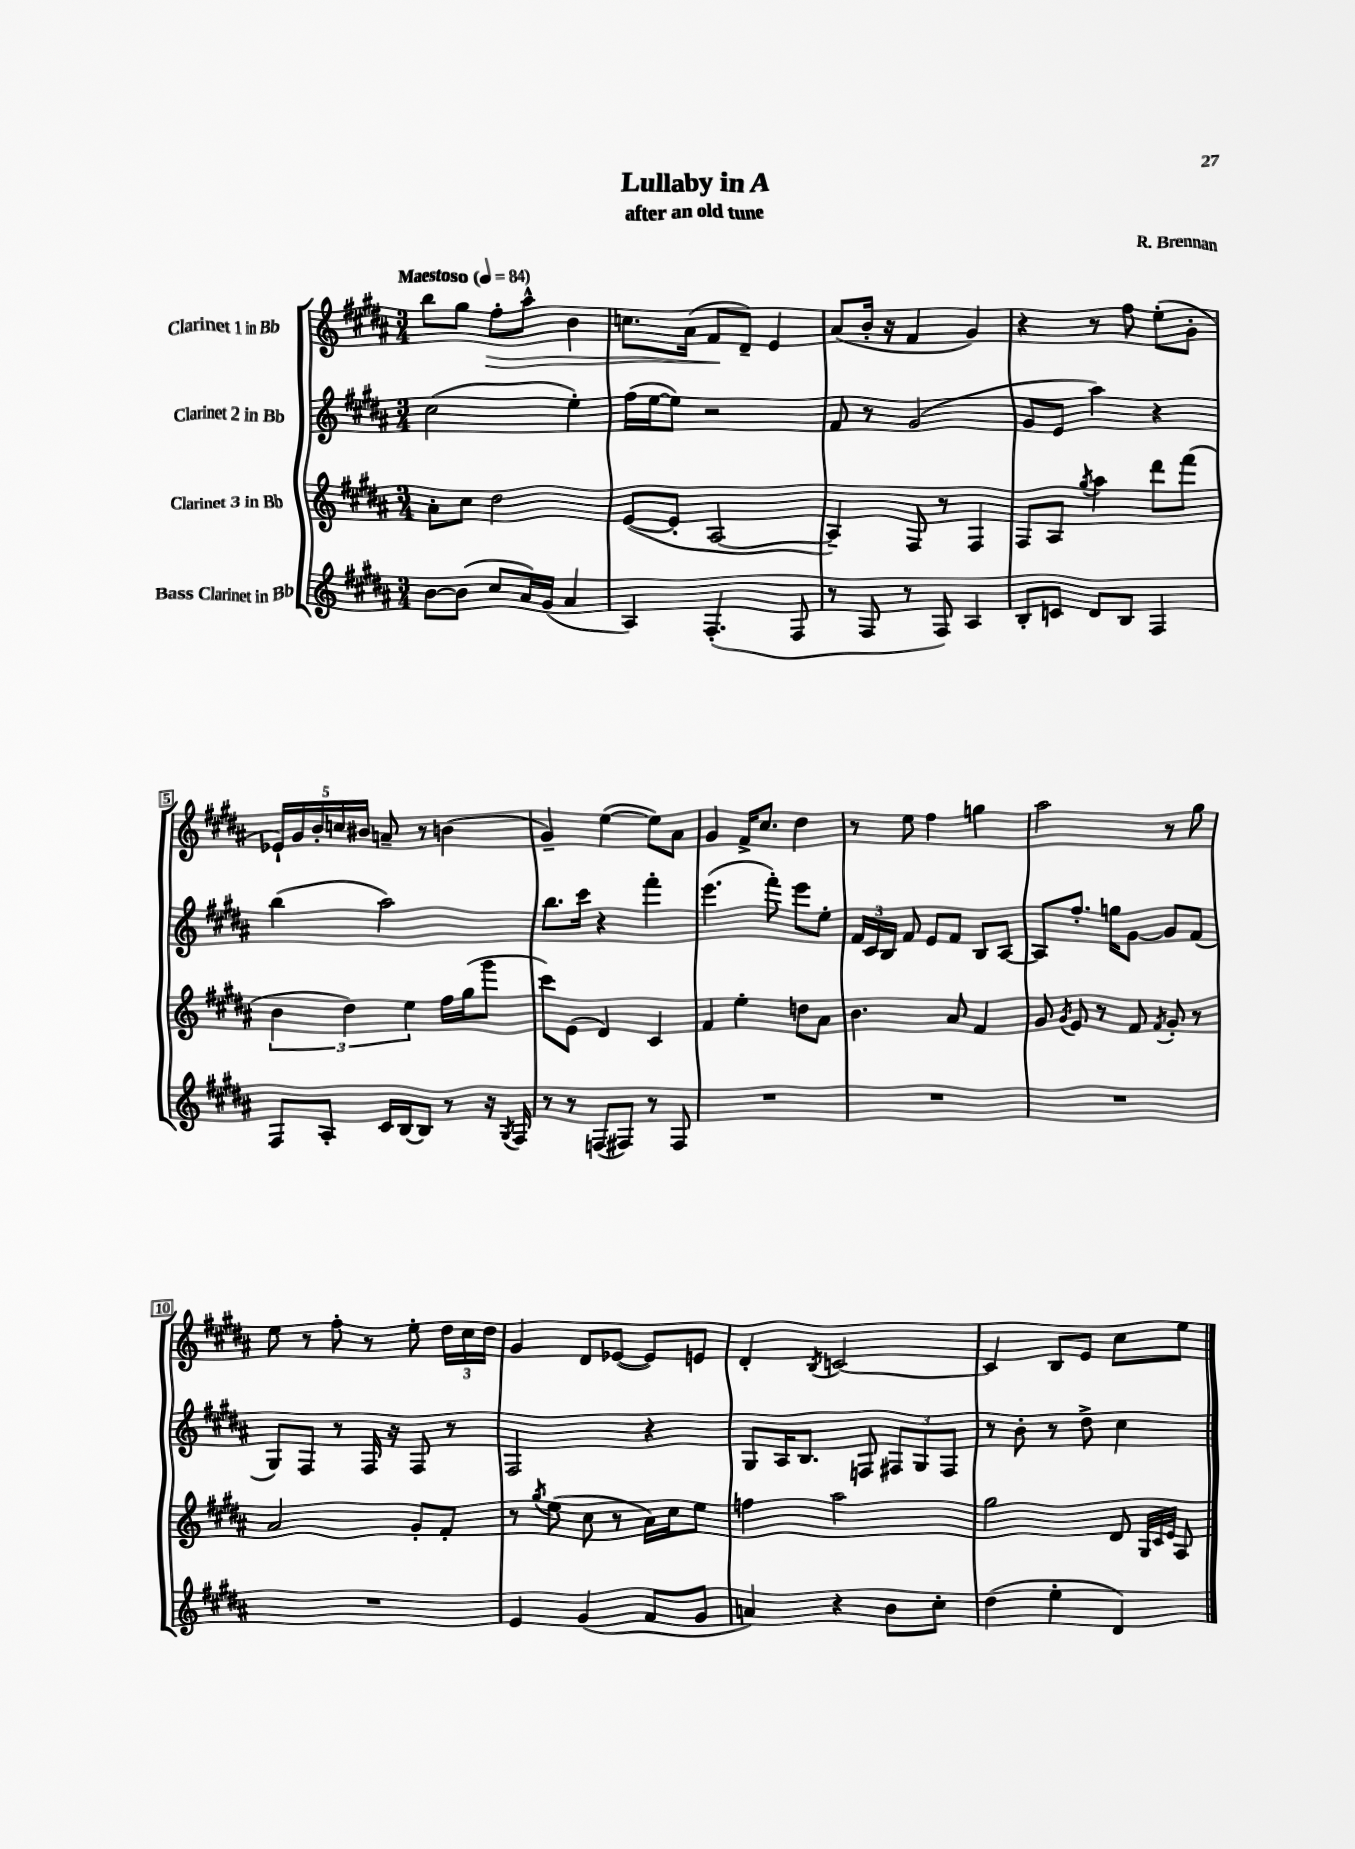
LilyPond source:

\header { title = "Lullaby in A" composer = "R. Brennan" subtitle = "after an old tune" }
<<
\new StaffGroup <<
\new Staff = "s0" \with { instrumentName = "Clarinet 1 in Bb" } {
    \clef treble \key b \major \numericTimeSignature \time 3/4 \tempo "Maestoso" 4 = 84
    \autoBeamOff b''8[ gis''8] fis''8[-.\> ais''8]-^ b'4 |
    c''8.[ ais'16]( fis'8[\! dis'8]--) e'4 |
    ais'8[( b'16]-. r16 fis'4 gis'4) |
    r4 r8 fis''8 e''8[-.( gis'8]-. |
    \tuplet 5/4 { ees'16[-!) gis'16 b'16-. c''16 bis'16] } a'8-- r8 b'4( |
    gis'4--) e''4~( e''8[) ais'8] |
    gis'4 fis'16[-> cis''8.] dis''4 |
    r8 e''8 fis''4 g''4 |
    ais''2 r8 gis''8 |
    e''8 r8 fis''8-. r8 e''8-. \tuplet 3/2 { dis''16[ cis''16 dis''16] } |
    gis'4 dis'8[ ees'8]~( ees'8[) e'8] |
    dis'4-. \acciaccatura { b8 } c'2~ |
    c'4 b8[ e'8] cis''8[ e''8] \bar "|." |
}
\new Staff = "s1" \with { instrumentName = "Clarinet 2 in Bb" } {
    \clef treble \key b \major \numericTimeSignature \time 3/4
    \autoBeamOff cis''2( e''4-.) |
    fis''16[( e''16~ e''8]) r2 |
    fis'8 r8 gis'2( |
    gis'8[ e'8] ais''4) r4 |
    b''4( ais''2) |
    b''8.[ cis'''16] r4 fis'''4-. |
    e'''4.( fis'''8-.) e'''8[ e''8]-. |
    \tuplet 3/2 { fis'16[ cis'16 b16] } fis'8 e'8[ fis'8] b8[ ais8]~ |
    ais8[ fis''8.]-. g''16[ gis'8]~ gis'8[ fis'8]( |
    gis8[) fis8] r8 fis16 r16 fis8 r8 |
    fis2 r4 |
    gis8[ ais16 b8.] f8 \tuplet 3/2 { fis8[ gis8 fis8] } |
    r8 b'8-. r8 dis''8-> cis''4 \bar "|." |
}
\new Staff = "s2" \with { instrumentName = "Clarinet 3 in Bb" } {
    \clef treble \key b \major \numericTimeSignature \time 3/4
    \autoBeamOff ais'8[-. cis''8] dis''2 |
    e'8[~( e'8]-. ais2~ |
    ais4--) fis8 r8 fis4 |
    fis8[ ais8] \acciaccatura { gis''8 } ais''4 dis'''8[ fis'''8]( |
    \tuplet 3/2 { b'4 dis''4) e''4 } fis''16[ gis''16( gis'''8] |
    cis'''8[) e'8]( dis'4) cis'4 |
    fis'4 e''4-. d''8[ ais'8] |
    b'4. ais'8 fis'4 |
    gis'8 \acciaccatura { gis'8 } e'8 r8 fis'8 \acciaccatura { fis'8 } gis'8-. r8 |
    ais'2 gis'8[-. fis'8]-. |
    r8 \acciaccatura { gis''8 } e''8( cis''8 r8 ais'16[) cis''16 e''8] |
    f''4 ais''2 |
    gis''2 dis'8 \grace { gis32[ cis'32 e'32] } ais8 \bar "|." |
}
\new Staff = "s3" \with { instrumentName = "Bass Clarinet in Bb" } {
    \clef treble \key b \major \numericTimeSignature \time 3/4
    \autoBeamOff b'8[~ b'8]( cis''8[ ais'16) gis'16]( ais'4 |
    ais4) fis4.-.( fis8 |
    r8 fis8 r8 fis8) ais4 |
    b8[-. c'8] dis'8[ b8] fis4 |
    fis8[ ais8]-. cis'16[ b16~ b8] r8 r16 \acciaccatura { gis8 } fis16 |
    r8 r8 f8[( fis8]) r8 fis8 |
    R2. |
    R2. |
    R2. |
    R2. |
    e'4 gis'4( fis'8[ gis'8] |
    a'4) r4 b'8[ cis''8]-. |
    dis''4( e''4-. dis'4) \bar "|." |
}
>>
>>
\layout { \context { \Score \override BarNumber.stencil = #(make-stencil-boxer 0.1 0.3 ly:text-interface::print) } }
